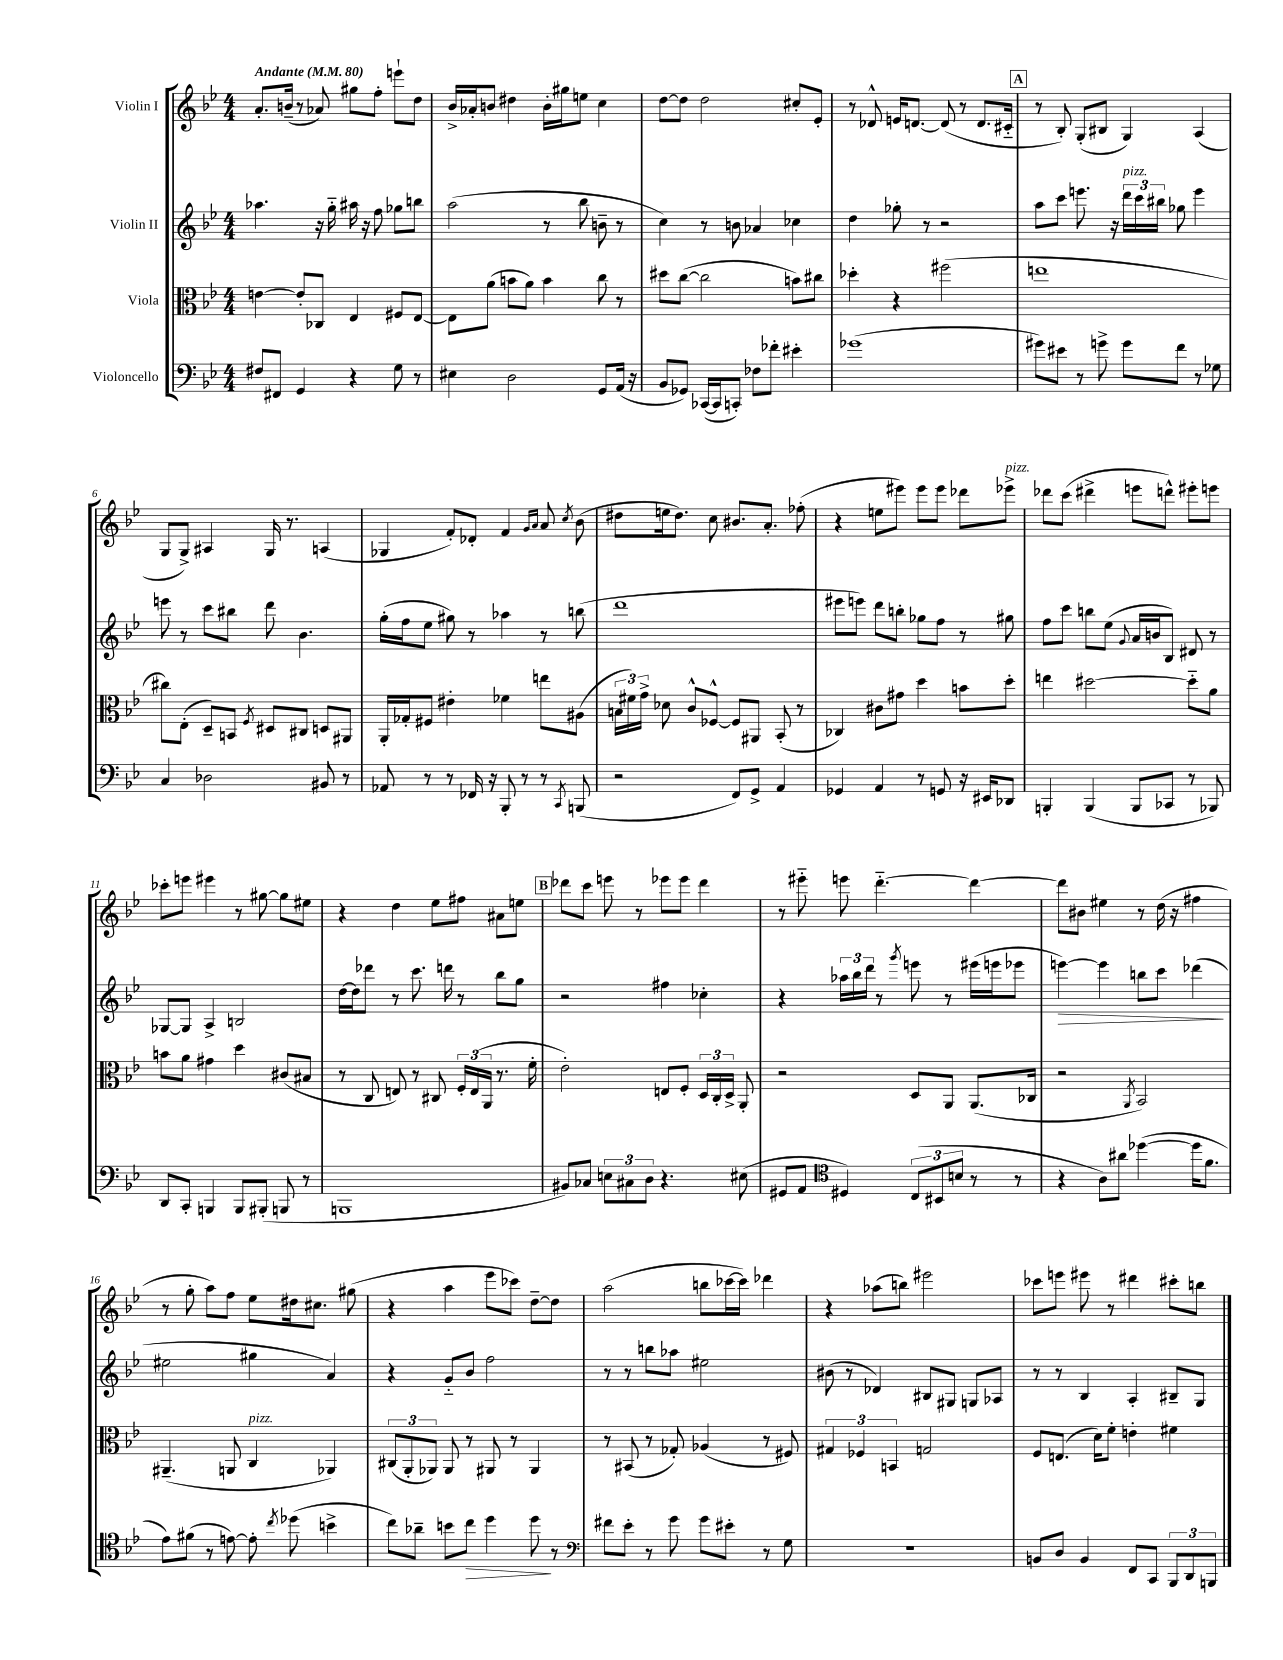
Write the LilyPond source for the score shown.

<<
\new StaffGroup <<
\new Staff = "s0" \with { instrumentName = "Violin I" } {
    \clef treble \key bes \major \numericTimeSignature \time 4/4 \tempo "Andante" 4 = 80
    \autoBeamOff a'8.[-. b'16]--( r8 aes'8) gis''8[ f''8]-. e'''8[-! d''8] |
    bes'16[-> aes'16-. b'8] dis''4 b'16[-. gis''16 e''8] c''4 |
    d''8[~ d''8] d''2 cis''8[-. ees'8]-. |
    r8 des'8-^ e'16[ d'8.]~ d'8( r8 d'8.[ cis'16]-_ |
    \mark \markup { \box "A" } r8 bes8-.) g8[-.( bis8] g4) a4( |
    g8[ g8]->) ais4 g16 r8. a4( |
    ges4 f'8[-.) des'8]-. f'4 \grace { g'16[ a'16] } a'8 \acciaccatura { c''8 } bes'8( |
    dis''8[ e''16 dis''8.]) c''8 bis'8.[ a'8.]-. fes''8-.( |
    r4 e''8[ eis'''8]) eis'''8[ eis'''8] des'''8[ ees'''8]->^\markup { \italic "pizz." } |
    des'''8[ c'''8]( dis'''4-> e'''8[ d'''8]-^) eis'''8[-. e'''8] |
    ces'''8[-. e'''8] eis'''4 r8 gis''8~ gis''8[ eis''8] |
    r4 d''4 ees''8[ fis''8] ais'8[ e''8] |
    \mark \markup { \box "B" } des'''8[ c'''8] e'''8 r8 ees'''8[ ees'''8] des'''4 |
    r8 eis'''8-_ e'''8 d'''4.~-_ d'''4~ |
    d'''8[ bis'8] eis''4 r8 d''16( r16 fis''4 |
    r8 g''8-. a''8[) f''8] ees''8[ dis''16 cis''8.] gis''8( |
    r4 a''4 ees'''8[ ces'''8]) d''8[~-- d''8] |
    a''2( b''8[ ces'''16~ ces'''16]) des'''4 |
    r4 aes''8[( b''8]) eis'''2 |
    ces'''8[ e'''8] eis'''8 r8 dis'''4 cis'''8[-. b''8] \bar "|." |
}
\new Staff = "s1" \with { instrumentName = "Violin II" } {
    \clef treble \key bes \major \numericTimeSignature \time 4/4
    \autoBeamOff aes''4. r16 g''16-_ ais''16 r16 f''8 ges''8[ b''8] |
    a''2( r8 bes''8 b'8-- r8 |
    c''4) r8 b'8 aes'4 ces''4 |
    d''4 ges''8-. r8 r2 |
    \mark \markup { \box "A" } a''8[ c'''8] e'''8. r16 \tuplet 3/2 { d'''16[^\markup { \italic "pizz." } c'''16 bis''16] } ges''8 e'''4 |
    e'''8 r8 c'''8[ bis''8] d'''8 bes'4. |
    g''16[-.( f''16 ees''8] gis''8) r8 aes''4 r8 b''8( |
    d'''1 |
    eis'''8[ e'''8]) d'''8[ b''8]-. ges''8[ f''8] r8 gis''8 |
    f''8[ c'''8] b''8[ ees''8]( \appoggiatura { g'8 } a'16[ b'16 bes8]) dis'8 r8 |
    ges8[~ ges8] a4-> b2 |
    d''16[~ d''16 des'''8] r8 c'''8. d'''16 r8 bes''8[ g''8] |
    \mark \markup { \box "B" } r2 fis''4 ces''4-. |
    r4 \tuplet 3/2 { aes''16[ bes''16 d'''16] } r8 \acciaccatura { g'''8 } e'''8 r8 eis'''16[( e'''16 ees'''8] |
    e'''4~\>) e'''4 b''8[ c'''8] des'''4\!( |
    eis''2 gis''4 a'4) |
    r4 g'8[-_ bes'8] f''2 |
    r8 r8 b''8[ aes''8] eis''2 |
    bis'8( r8 des'4) bis8[ gis8] g8[ aes8] |
    r8 r8 bes4 a4-. bis8[-- g8] \bar "|." |
}
\new Staff = "s2" \with { instrumentName = "Viola" } {
    \clef alto \key bes \major \numericTimeSignature \time 4/4
    \autoBeamOff e'4~ e'8[-. ces8] ees4 fis8[ ees8]~ |
    ees8[ a'8]( b'8[ a'8]) b'4 c''8 r8 |
    dis''8[ c''8]~( c''2 b'8[) cis''8] |
    des''4-. r4 fis''2( |
    \mark \markup { \box "A" } e''1 |
    cis''8[) ees8]-.( d8[--) b,8] \acciaccatura { f8 } dis8[ cis8] d8[ ais,8] |
    a,16[-. ges16-. fis8] eis'4-. fes'4 e''8[ ais8]( |
    \tuplet 3/2 { b16[ fis'16) g'16]-> } des'8 c'8[-^ fes8]~-^ fes8[ ais,8] bes,8-.( r8 |
    ces4) cis'8[ gis'8] d''4 b'8[ d''8]-. |
    e''4 dis''2~ dis''8[-_ a'8] |
    b'8[ a'8] gis'4 d''4 cis'8[( bis8] |
    r8 c8 e8) r8 cis8 \tuplet 3/2 { f16[-. e16( a,16] } r8. f'16-. |
    \mark \markup { \box "B" } ees'2-.) e8[ f8]-. \tuplet 3/2 { d16[ c16-. d16]-> } a,8-. |
    r2 d8[ a,8] a,8.[( ces16] |
    r2 \acciaccatura { a,8 } bes,2) |
    ais,4.--( a,8 c4^\markup { \italic "pizz." } aes,4) |
    \tuplet 3/2 { cis8[( a,8-. aes,8]) } aes,8 r8 ais,8 r8 ais,4 |
    r8 bis,8( r8 ges8-.) aes4( r8 fis8) |
    \tuplet 3/2 { gis4 fes4 b,4 } g2 |
    f8[ e8.]( d'16[) f'8]-. e'4-. fis'4 \bar "|." |
}
\new Staff = "s3" \with { instrumentName = "Violoncello" } {
    \clef bass \key bes \major \numericTimeSignature \time 4/4
    \autoBeamOff fis8[ fis,8] g,4 r4 g8 r8 |
    eis4 d2 g,8[ a,16]( r16 |
    bes,8[ ges,8]) ces,16[~( ces,16 c,8]-.) fes8[ fes'8]-. eis'4-. |
    ges'1( |
    \mark \markup { \box "A" } gis'8[) eis'8] r8 g'8-> g'8[ f'8] r8 ges8 |
    c4 des2 bis,8 r8 |
    aes,8 r8 r8 fes,16 r16 bes,,8-. r8 r8 \acciaccatura { c,8 } b,,8( |
    r2 f,8[) g,8]-> a,4 |
    ges,4 a,4 r8 g,8 r16 eis,16[ des,8] |
    b,,4-. b,,4( b,,8[ ces,8] r8 bes,,8) |
    d,8[ c,8]-. b,,4 b,,8[ bis,,8]-.( b,,8 r8 |
    b,,1 |
    \mark \markup { \box "B" } bis,8[) ces8] \tuplet 3/2 { e8[ cis8 d8] } r4. eis8( |
    gis,8[ a,8] \clef tenor dis4) \tuplet 3/2 { c8[( bis,8 b8] } r8 r8 |
    r4 a8[) ais'8] des''4~( des''16[ f'8.] |
    ees'8[) fis'8]( r8 e'8~) e'8-. \acciaccatura { c''8 } des''8( b'4-> |
    c''8[) aes'8]-- b'8[ c''8]\> d''4 d''8\! r8 |
    \clef bass fis'8[ ees'8]-. r8 g'8 g'8[ eis'8]-. r8 g8 |
    R1 |
    b,8[ d8] b,4 f,8[ c,8] \tuplet 3/2 { bes,,8[ d,8 b,,8] } \bar "|." |
}
>>
>>
